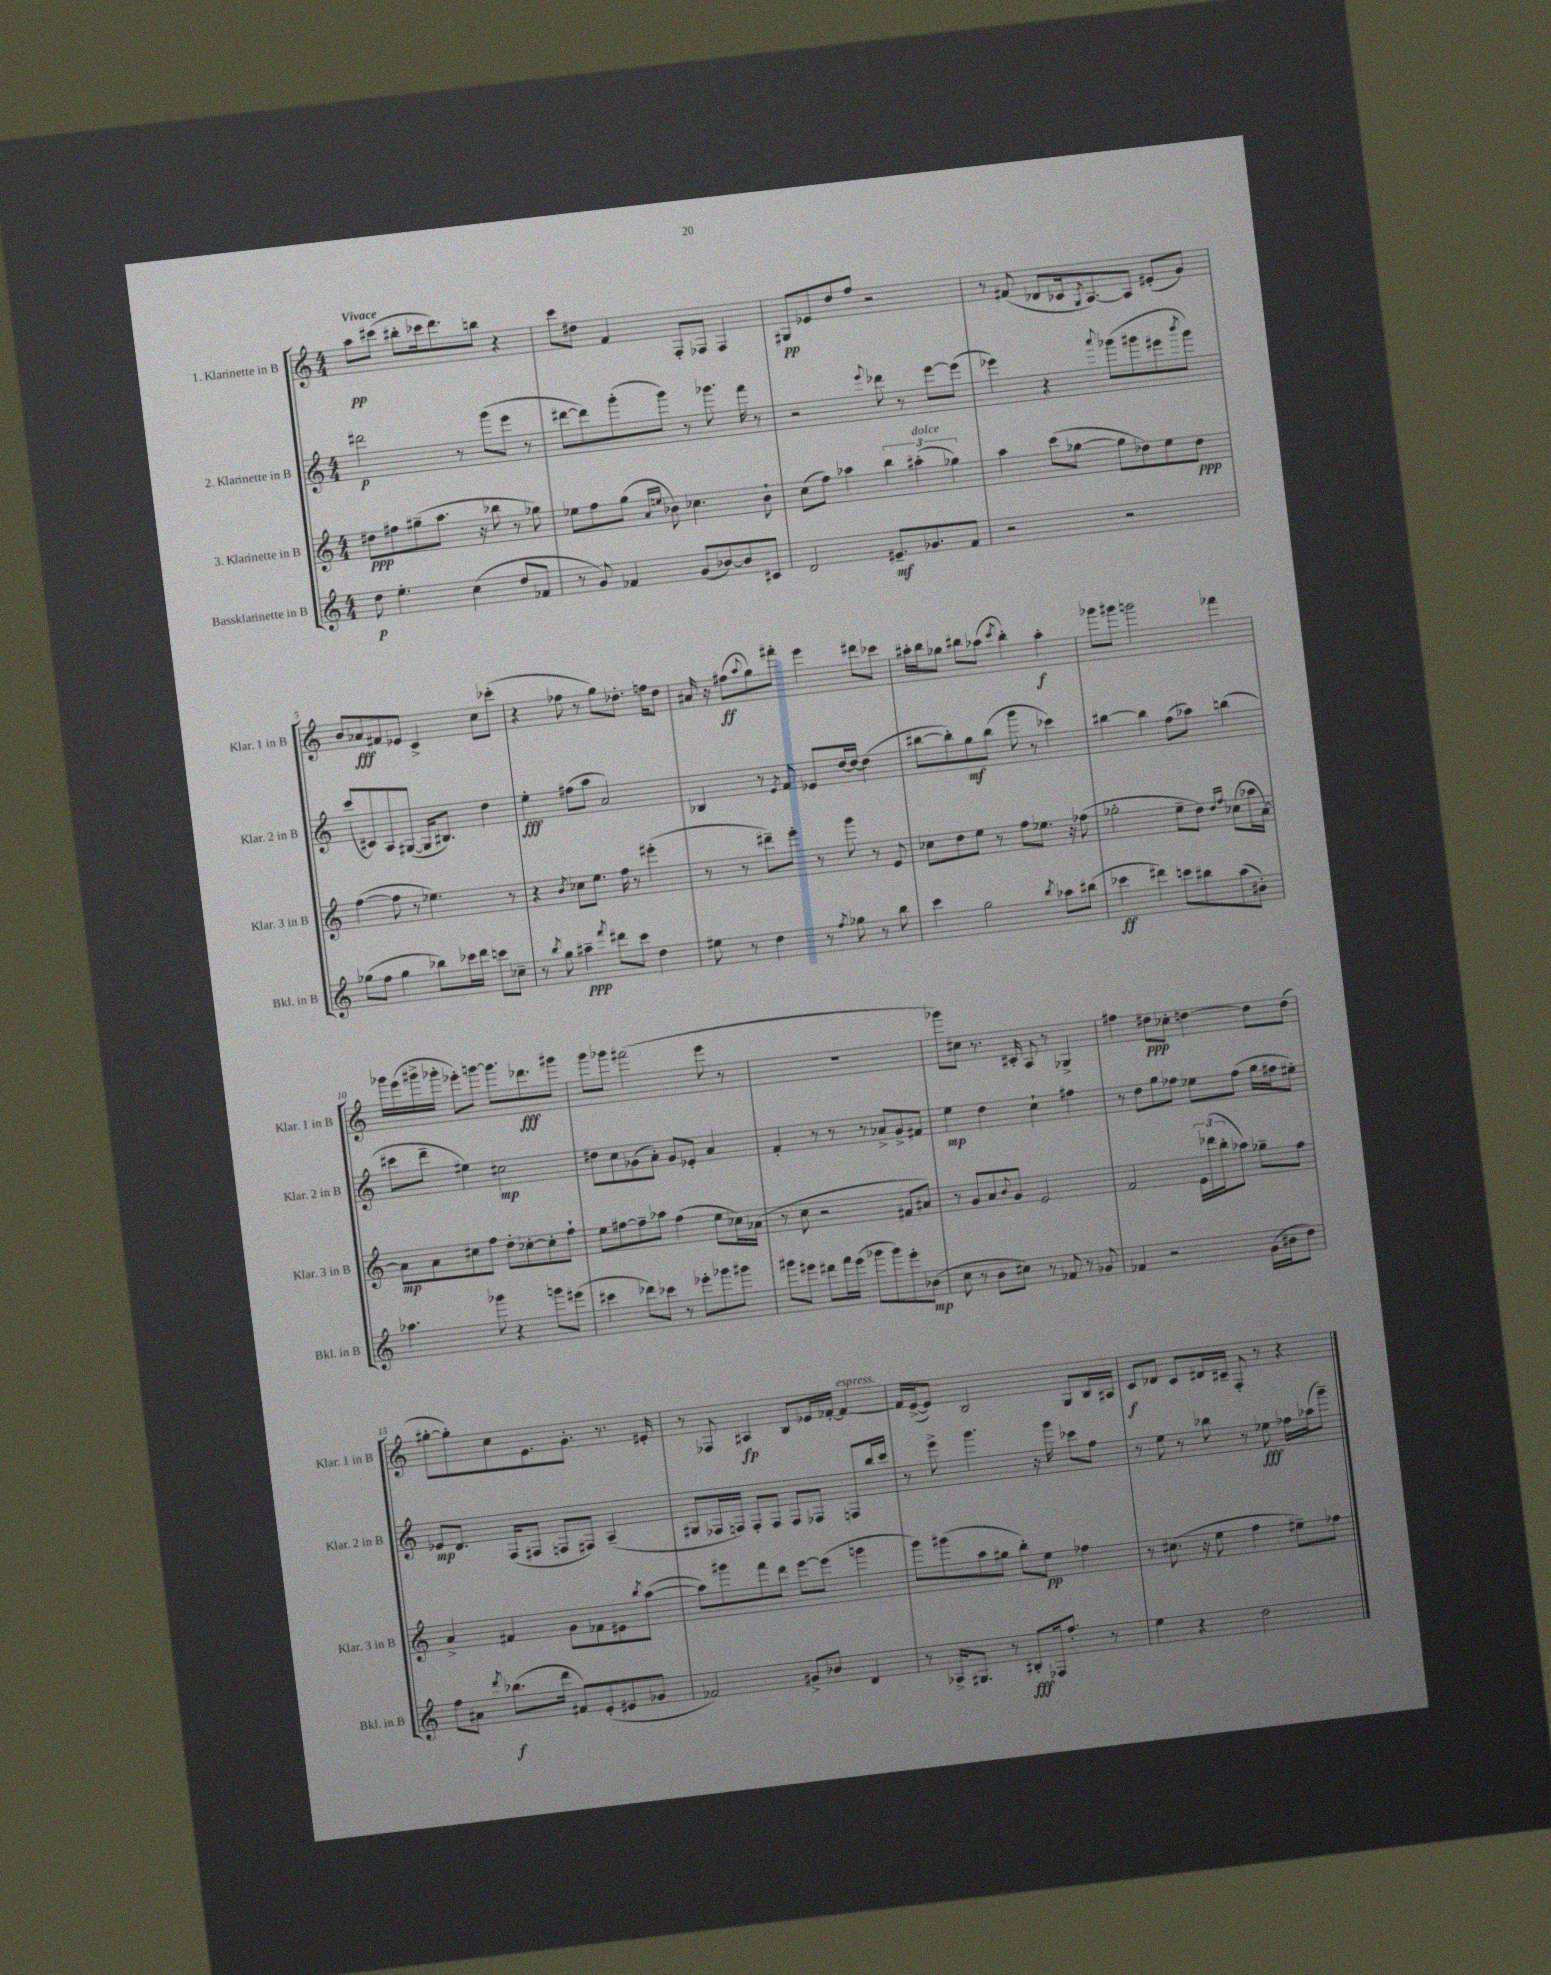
<<
\new StaffGroup <<
\new Staff = "s0" \with { instrumentName = "1. Klarinette in B" shortInstrumentName = "Klar. 1 in B" } {
    \clef treble \key c \major \numericTimeSignature \time 4/4 \tempo "Vivace"
    a''8\pp cis'''8( bis''8-. ces'''16 d'''8.) b''8 r4 |
    c'''8 dis''8 f'4 f8-. fes8 fes4 |
    gis8\pp ees'8 d''8 f''8 r2 |
    r8 fis'8( des'8 ces'16 \acciaccatura { g8 } a8.~) a8 eis'8-.( g'8) |
    b'8 aes'8\fff fis'8 ees'8 c'4-> c''8 ces'''8-.( |
    r4 fes''8 r8 g''8) des''8.-. f''16 des''8 |
    ais'16 r16 fis''8\ff( \appoggiatura { a''8 } g''8) fis'''8-. e'''4 dis'''8 ces'''8 |
    ais''16-. b''16 ges''8 bis''8 aes''8( \acciaccatura { c'''8 } bis''4-.) aes''4-.\f |
    ges'''8 gis'''8 g'''2 fes'''4 |
    ges'''16 e'''16( gis'''16-> ges'''16-. ees'''8-.) g'''8~ g'''8. des'''8.\fff gis'''8 |
    g'''8 ges'''8 fis'''2( e'''8 r8 |
    R1 |
    ges'''8) cis''8 r8. cis'16-. a8 r8 ges4-> |
    fis''4 dis''8\ppp ces''8-. d''4~ d''8 d''8( |
    gis''8~-. gis''8-.) c''8 e'8. g'8.-. r8. eis'16-. |
    r8 fes8 ais4\fp b8 ees'16 fes'16~-. fes'4~^\markup { \italic "espress." } |
    fes'16 e'16~->( e'8) b2 g8 b16 ais16 |
    c'8\f des'8 c'8 dis'16 cis'16-- f8-. r8 r4 \bar "|." |
}
\new Staff = "s1" \with { instrumentName = "2. Klarinette in B" shortInstrumentName = "Klar. 2 in B" } {
    \clef treble \key c \major \numericTimeSignature \time 4/4
    dis'''2\p r8 g'''8( e'''8 r8 |
    dis'''8~ dis'''8) g'''8-.( g'''8) r8 ges'''8. f'''16 r8 |
    r2 \appoggiatura { e'''8 } des'''8 r8 e'''8~ e'''8( |
    ees'''4) r4 \appoggiatura { a'''8 } ges'''8( gis'''8 eis'''8 \acciaccatura { b'''8 } gis'''8) |
    c'''8( cis'8) a8 gis8~( gis16 bis8.) d''4 |
    e''4-.\fff fis''8( a''8 a'2) |
    bes4 r8 \acciaccatura { e'8 } f'8 ees'8 d''16~ d''16~ d''4( |
    bis''8~ bis''8-.) g''8\mf bis''8( g'''8 r8 ces'''4) |
    bis''4~ bis''4 f''8( aes''8) b''4( |
    cis'''8 d'''8-- eis''4) cis''2\mp |
    dis''8 c''8 ges'8( a'8-.) ges'8 ees'8-. a'4 |
    f'4-. r8 r8 r8 aes'8-> g'8-> fis'8 |
    e''4\mp d''4 c''4-! fis''4 |
    r8 d''8 g''8 fes''8 ees''8 fes''8( g''16 fis''16 eis''8-.) |
    ees'8\mp d'8. f16( fis8 f8 fis8) a4--( |
    gis8 fes16 f16) f8-. f8 f8 fes8 f8 b''16 c'''16 |
    r8 e'''8-> g'''4. r16 g'''16 ces'''8 f''8 |
    r8 e''8 r8 bes''8 r8 ees''8\fff fes''16 aes''16( g'''8--) \bar "|." |
}
\new Staff = "s2" \with { instrumentName = "3. Klarinette in B" shortInstrumentName = "Klar. 3 in B" } {
    \clef treble \key c \major \numericTimeSignature \time 4/4
    dis''8\ppp fis''8 gis''8--( a''8. r16 bes''8 r8 ges''8) |
    ees''8 f''8 g''8( \grace { a'16 e''16 } bes'8) ces''4. bes'8-! |
    c''8( f''8) aes''4 \tuplet 3/2 { b''4 ais''4-.^\markup { \italic "dolce" }( ges''4) } |
    a''4 c'''8( ges''8~ ges''8 des''8) e''8 des''8\ppp |
    f''4~( f''8 r8 ees''4.) r8 |
    r4 \acciaccatura { b'8 } ces''8 e''8. f''16 r8 eis'''4-.( |
    r8 r8 dis'''8--) e'''8-. r8 g'''8 r8 e'8 |
    ces''8 d''8 e''8 r8 f''8 ees''8. r16 fes''8( |
    ges''2-. e''8-- d''8) \grace { d''16 f''16 } ces''8( aes''16 a'16~) |
    a'8\mp a'8 cis''8 f''8 d''8-. ces''8~-. ces''8-. f''8-! |
    e''8 fis''8~ fis''8-- aes''8 fis''4( e''8 ces''16) aes'16( |
    r8 c''8 r2 fis'8 ais'8) |
    r8 g'8 a'8 \appoggiatura { b'8 } g'8 e'2 |
    f'2 \tuplet 3/2 { e'16 des'''16( b''16-. } aes''8) ges''8-- f''8 |
    a'4-> fis'4 g'8 fes'8 eis'8 \acciaccatura { b''8 } a''8~( |
    a''8) gis'''8 f'''8 d'''8 e'''8~ e'''8( g'''4 |
    g'''8) gis'''8( a''8 gis''8 b''8-.) e''8\pp fes''4 |
    r8 cis''8.( r16 e''8 f''4 eis''8--) fes''8 \bar "|." |
}
\new Staff = "s3" \with { instrumentName = "Bassklarinette in B" shortInstrumentName = "Bkl. in B" } {
    \clef treble \key c \major \numericTimeSignature \time 4/4
    d''8\p e''4.-. c''4( d''8 fes'8 |
    r8 g'8) fes'4 g'8( bes'8~) bes'8 cis'8 |
    d'2 eis'8.--\mf ges'8. f'8 |
    r2 r2 |
    ges''8( f''8 ges''4 bes''8) ces'''16 d'''16 c'''8 ces''8-- |
    r8 \acciaccatura { b''8 } g''8 ais''4--\ppp \acciaccatura { f'''8 } dis'''8 c'''8 d''4 |
    eis''8 r8 d''4 r8 \acciaccatura { f''8 } ges''8 r8 b''8 |
    c'''4 g''2 \acciaccatura { b''8 } aes''8 bis''8( |
    ces'''4\ff dis'''4) c'''8 bis''8 a''8( bis'8-.) |
    aes''4. ges'''8 r4 g'''8 eis'''8( |
    cis'''4 des'''8) ces'''8 r8 ees'''8-. ges'''8 gis'''8 |
    gis'''8 eis'''8 dis'''8 f'''16 eis'''16( ges'''8 ges'''8) eis'''8-. bes'8\mp( |
    c''8 r8 b'8 cis''8) r8 fes'8 r8 ges'8 |
    fes'4 r2 g'16( bis'16 d''8) |
    f''8 ais'8 \acciaccatura { d'''8 } bes''8.\f( d'''16 fis'8) e'8-.( eis'8 ges'8 |
    fes'2) gis'8-> bes'8 d'4 |
    r8 aes16-> gis8. r8 bis8-.\fff fes16 f''8.-. r8 |
    e''4 r4 d''2 \bar "|." |
}
>>
>>
